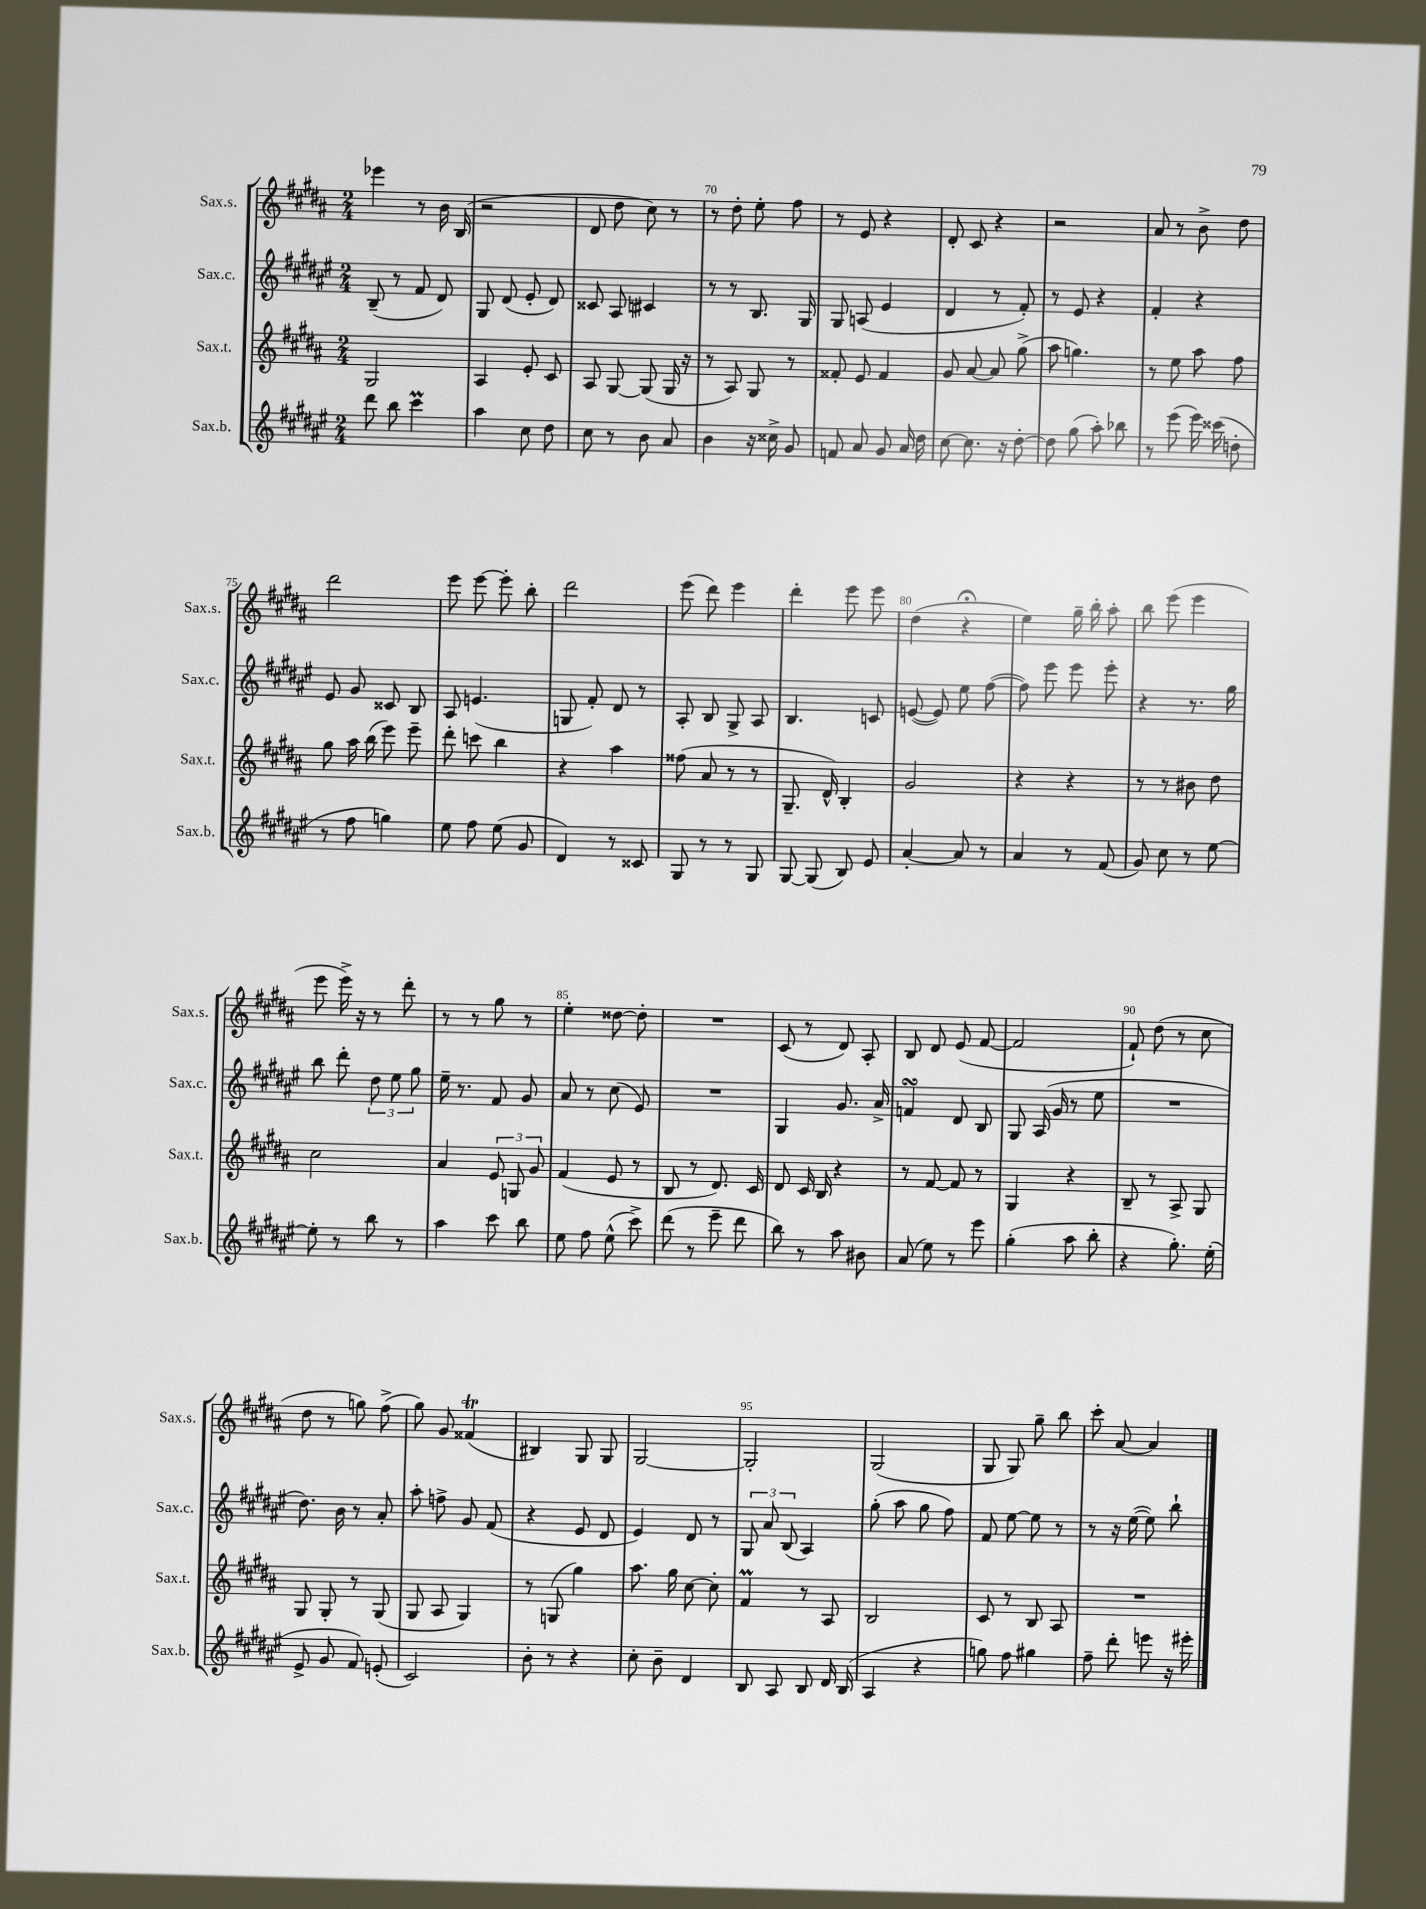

**kern	**kern	**kern	**kern
*part4	*part3	*part2	*part1
*staff4	*staff3	*staff2	*staff1
*I"Sax.b.	*I"Sax.t.	*I"Sax.c.	*I"Sax.s.
*I'Sax.b.	*I'Sax.t.	*I'Sax.c.	*I'Sax.s.
*clefG2	*clefG2	*clefG2	*clefG2
*k[f#c#g#d#a#e#]	*k[f#c#g#d#a#]	*k[f#c#g#d#a#e#]	*k[f#c#g#d#a#]
*M2/4	*M2/4	*M2/4	*M2/4
=67	=67	=67	=67
8ddd#\	2G#/	(8B~/	4eee-X\
8bb\	.	8r	.
4ccc#M\	.	8f#/	8r
.	.	8d#/)	16b\
.	.	.	(16B/
=68	=68	=68	=68
4aa#\	4A#/	8G#/	2r
.	.	(8d#/	.
8cc#\	8e'/	8e#'/	.
8dd#\	8c#/	8d#/)	.
=69	=69	=69	=69
8cc#\	8A#/	8c##X/	8d#/
8r	[8G#/	8A#/	8dd#\
8b\	(8G#/]	4c#X/	8cc#\)
8a#/	16G#/	.	8r
.	16r	.	.
=70	=70	=70	=70
4b\	8r	8r	8r
.	8A#/)	8r	8dd#'\
16r	8G#/	8.B/	8ee'\
16cc##X^\	.	.	.
8g#/	8r	.	8ff#\
.	.	16G#/	.
=71	=71	=71	=71
8fn/	8f##X'/	8G#/	8r
8a#/	8e/	(8An/	8e/
8g#/	4f##/	4e#/	4r
16a#/	.	.	.
16dd#\	.	.	.
=72	=72	=72	=72
[8cc#\	8g#/	4d#/	8d#'/
8.cc#\]	[8a#/	.	8c#/
.	8a#/]	8r	4r
16r	.	.	.
[8dd#'\	(8gg#^\	8f#'/)	.
=73	=73	=73	=73
8dd#\]	8aa#\	8r	2r
(8gg#\	4.ggn\)	8e#/	.
8aa#'\)	.	4r	.
8bb-X\	.	.	.
=74	=74	=74	=74
8r	8r	4f#'/	8a#/
(8eee#\	8ee\	.	8r
16eee#\)	8aa#\	4r	8b^\
(16ccc##X\	.	.	.
8ddn'\	8ff#\	.	8dd#\
!!LO:LB:g=z
=75	=75	=75	=75
8r	8gg#\	8e#/	2ddd#\
8ff#\	16aa#\	8g#/	.
.	(16bb\	.	.
4ggn\)	8eee\)	8c##X/	.
.	8eee~\	8B/	.
=76	=76	=76	=76
8ee#\	8ddd#'\	8A#/	8eee\
8ff#\	8cccn\	(4.en/	[8eee\
(8ee#\	4bb\	.	8eee'\]
8g#/	.	.	8bb'\
=77	=77	=77	=77
4d#/)	4r	8Gn/	2ddd#\
.	.	8f#'/)	.
8r	4aa#\	8d#/	.
8c##X/	.	8r	.
=78	=78	=78	=78
8G#/	(8ff##X\	8A#'/	(8eee\
8r	8a#/	8B/	8ddd#\)
8r	8r	8G#^/	4eee\
8G#/	8r	8A#/	.
=79	=79	=79	=79
[8G#/	8.G#~/	4.B/	4ddd#'\
(8G#/]	.	.	.
.	16d#^^/)	.	.
8B/)	4B'/	.	8eee\
8e#/	.	8cn/	8eee\
=80	=80	=80	=80
[4a#'/	2g#/	([8en/	(4dd#\
.	.	8e/])	.
8a#/]	.	8ee#\	4r;<
8r	.	([8ff#\	.
=81	=81	=81	=81
4a#/	4r	8ff#\])	4ee\)
.	.	8eee#\	.
8r	4r	8eee#\	16gg#~\
.	.	.	16bb'\
(8f#/	.	8eee#'\	8aa#'\
=82	=82	=82	=82
8g#/)	8r	4r	8bb\
8cc#\	8r	.	(8eee\
8r	8b#X\	8.r	4eee\
[8ee#\	8dd#\	.	.
.	.	16gg#\	.
!!LO:LB:g=z
=83	=83	=83	=83
8ee#'\]	2cc#\	8bb\	8eee\
8r	.	8ddd#'\	16eee^\)
.	.	.	16r
8bb\	.	12dd#\	8r
.	.	12ee#\	.
8r	.	.	8ddd#'\
.	.	12gg#\	.
=84	=84	=84	=84
4aa#\	4a#/	16ee#~\	8r
.	.	8.r	.
.	.	.	8r
8ccc#\	12e/	8f#/	8gg#\
.	12Gn/	.	.
8bb\	.	8g#/	8r
.	12g#/	.	.
=85	=85	=85	=85
8ee#\	(4f#/	8a#/	4ee'\
8ff#\	.	8r	.
(8ee#^^\	8e/	(8cc#\	[8dd##X\
8ccc#^\)	8r	8e#/)	8dd##'\]
=86	=86	=86	=86
(8ddd#\	8B/	2r	2r
8r	8r	.	.
8eee#~\	8.d#/)	.	.
8ddd#\	.	.	.
.	16c#/	.	.
=87	=87	=87	=87
8bb\)	8d#/	4G#/	(8c#/
8r	16c#/	.	8r
.	16B/	.	.
8aa#\	4r	8.g#/	8d#/)
8b#X\	.	.	8A#'/
.	.	16a#^/	.
=88	=88	=88	=88
(8a#/	8r	4fnsSSs/	8B/
8ee#\)	[8f#/	.	8d#/
8r	8f#/]	8d#/	(8e/
8eee#\	8r	8B/	[8f#/
=89	=89	=89	=89
(4gg#'\	4G#/	8G#/	2f#/]
.	.	(16A#/	.
.	.	16g#/	.
8aa#\	4r	8r	.
8bb'\	.	8ee#\	.
=90	=90	=90	=90
4r	8B~/	2r	8f#`/)
.	8r	.	(8dd#\
8.gg#'\)	8A#^/	.	8r
.	8G#/	.	8cc#\
(16ee#'\	.	.	.
!!LO:LB:g=z
=91	=91	=91	=91
8e#^/	8G#/	8.dd#\)	8dd#\
8g#/	8G#'/	.	8r
.	.	16b\	.
8f#/)	8r	8r	8ggn\)
(8en'/	(8G#/	8a#'/	(8ff#^\
=92	=92	=92	=92
2c#/)	8G#/	8aa#'\	8gg#\)
.	8A#/	8ffn^\	8g#/
.	4G#/)	8g#/	(4f##Xt/
.	.	(8f#/	.
=93	=93	=93	=93
8b'\	8r	4r	4B#X/)
8r	(8Gn/	.	.
4r	4gg#\)	8e#/	8G#/
.	.	8d#/	8G#/
=94	=94	=94	=94
8cc#'\	8.aa#\	4e#/)	[2G#/
8b~\	.	.	.
.	16gg#\	.	.
4d#/	[8cc#\	8d#/	.
.	8cc#'\]	8r	.
=95	=95	=95	=95
8B/	4f#M/	12G#/	2G#'/]
.	.	12a#/	.
8A#/	.	.	.
.	.	(12B/	.
8B/	8r	4A#/)	.
16d#/	8A#/	.	.
(16B/	.	.	.
=96	=96	=96	=96
4A#/	2B/	(8gg#'\	(2G#/
.	.	8aa#\	.
4r	.	8gg#\	.
.	.	8ff#\)	.
=97	=97	=97	=97
8ggn\)	8c#/	8f#/	8G#/
8ff#\	8r	[8ee#\	8G#/)
4gg#X\	8B/	8ee#\]	8gg#~\
.	8A#/	8r	8bb\
=98	=98	=98	=98
8ff#~\	2r	8r	8ccc#'\
8ddd#'\	.	16r	[8a#/
.	.	([16ee#\	.
8eeen\	.	8ee#\])	4a#/]
16r	.	8bb`\	.
16eee#X'\	.	.	.
==	==	==	==
*-	*-	*-	*-
